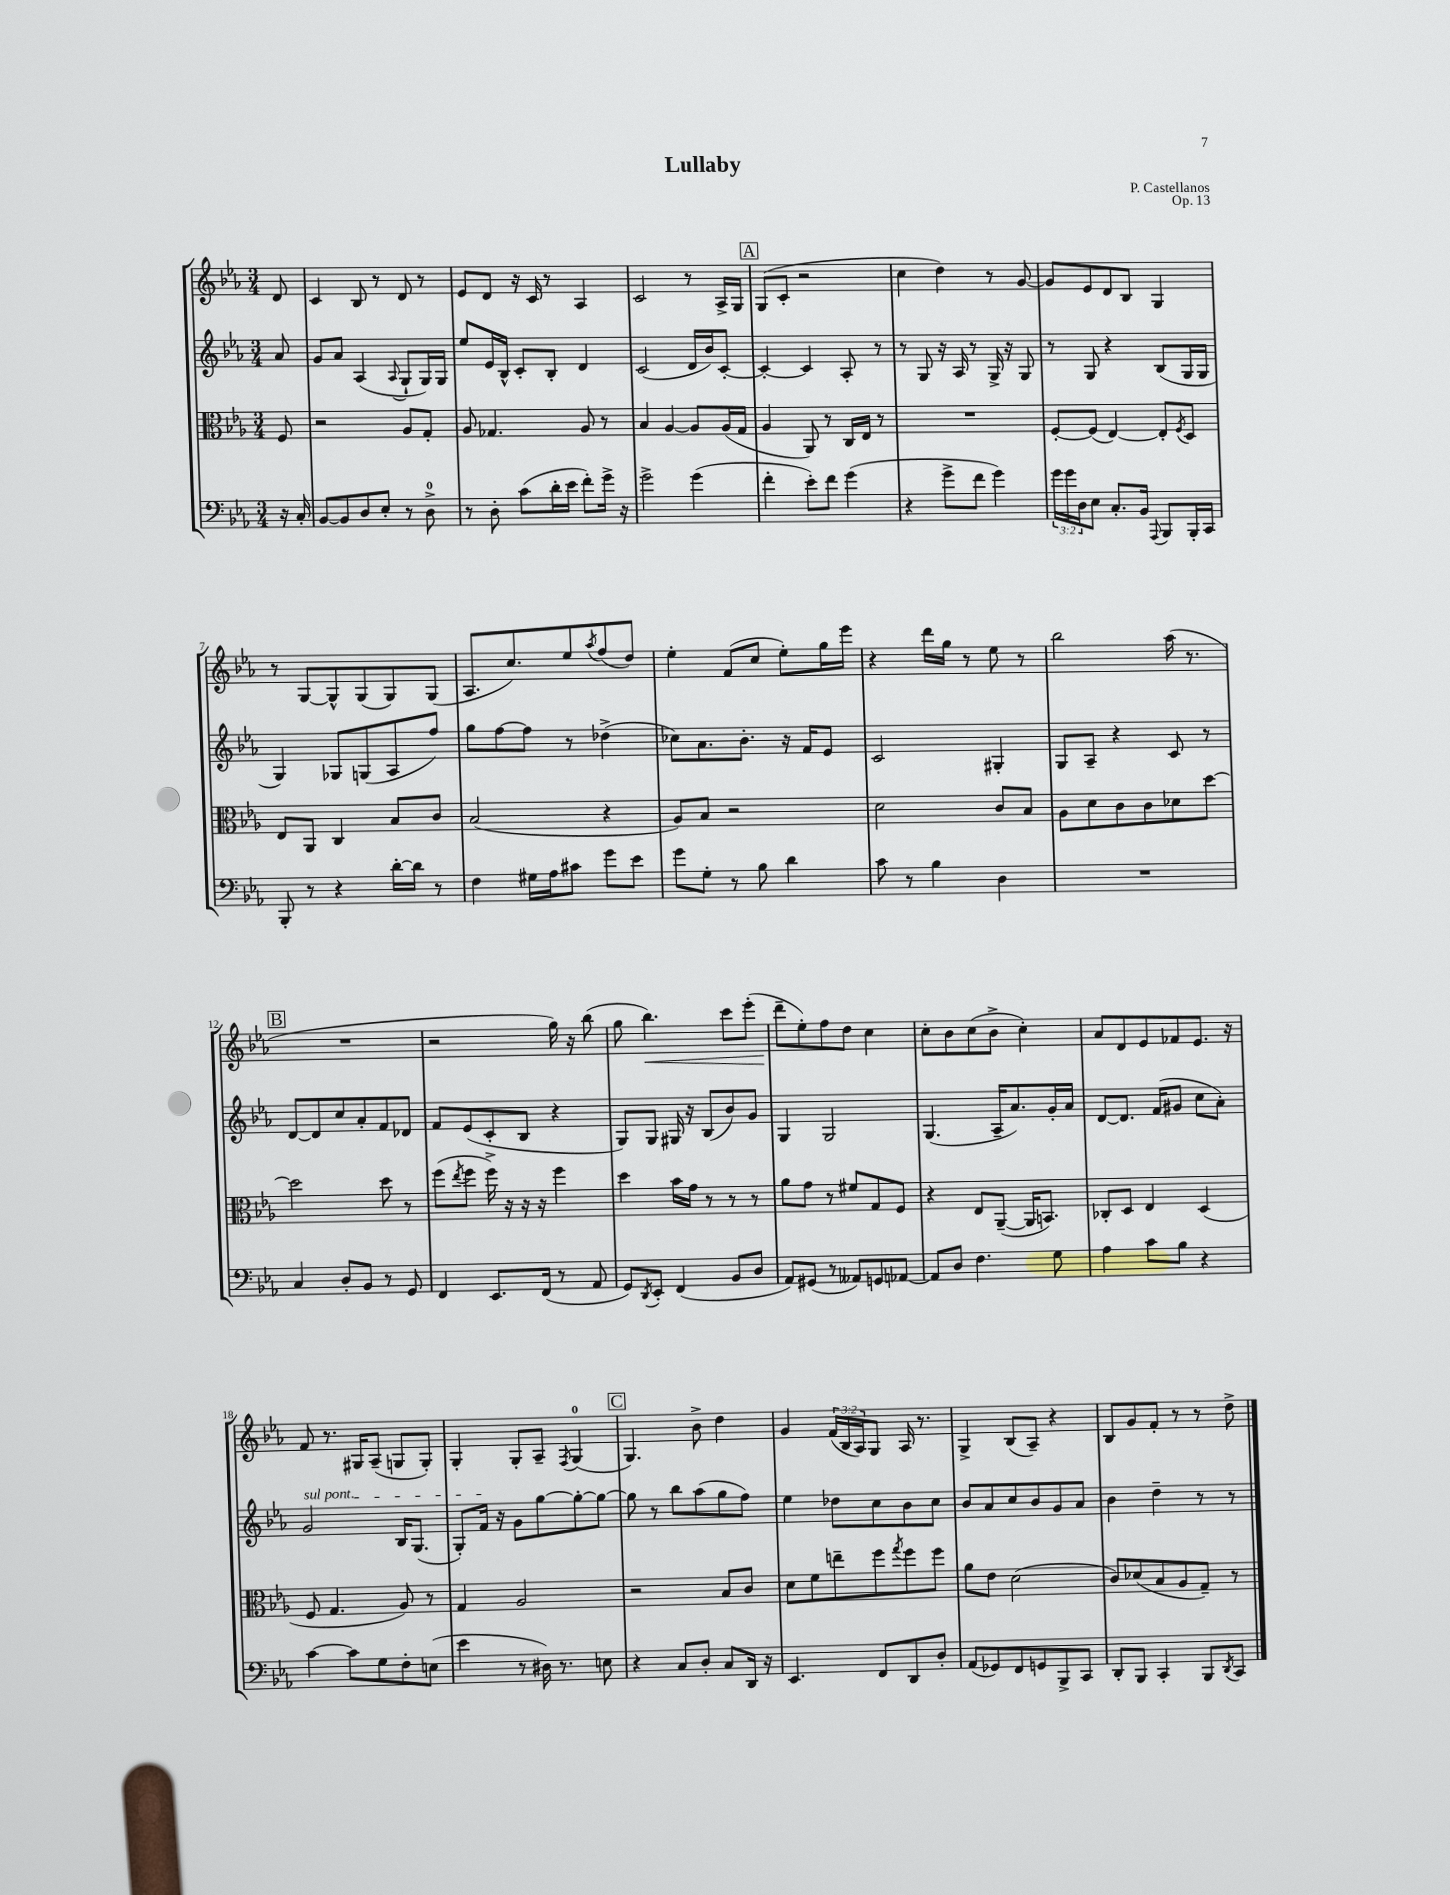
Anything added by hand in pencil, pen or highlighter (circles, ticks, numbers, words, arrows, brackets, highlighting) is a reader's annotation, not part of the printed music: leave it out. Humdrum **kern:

**kern	**kern	**kern	**kern
*staff4	*staff3	*staff2	*staff1
*clefF4	*clefC3	*clefG2	*clefG2
*k[b-e-a-]	*k[b-e-a-]	*k[b-e-a-]	*k[b-e-a-]
*M3/4	*M3/4	*M3/4	*M3/4
16r	8F/	8a-/	8d/
16C'/	.	.	.
=	=	=	=
[8BB-/L	2r	8g/L	4c/
8BB-/]	.	8a-/J	.
8D/	.	(4A-/	8B-/
8E-'/J	.	.	8r
.	.	8qqA-/	.
8r	8A-/L	8G`/L	8d/
8D^\	8G'/J	16G/L)	8r
.	.	16G/JJ	.
=	=	=	=
8r	8A-/	8ee-/L	8e-/L
8D'\	4.G-/	16e-/L	8d/J
.	.	16B-^^/JJ	.
(8c\L	.	8c'/L	16r
.	.	.	16c/
16d'\L	.	8B-'/J	8r
16e-\JJ	.	.	.
8f'\L)	8A-/	4d/	4A-/
16g^\Jk	8r	.	.
16r	.	.	.
=	=	=	=
2g^\	4B-/	(2c/	2c/
.	[4A-/	.	.
(4g\	8A-/]L	16d/LL	8r
.	.	16b-/J)	.
.	(16A-/L	[8c'/J	16A-^/LL
.	16G/JJ	.	16G/JJ
=	=	=	=
4f'\	4A-/	4c'/_	(8G/L
.	.	.	8c'/J
8e-'\L)	8AA-/)	4c/]	2r
8f\J	8r	.	.
(4g\	16C/LL	8A-'/	.
.	16E-/JJ	.	.
.	8r	8r	.
=	=	=	=
4r	2.r	8r	4cc\
.	.	8G/	.
8g^\L	.	16r	4dd\)
.	.	16A-/	.
8f\J	.	8r	.
4g\)	.	16G^/	8r
.	.	16r	.
.	.	8G/	[8g/
=	=	=	=
24g\LL	[8F'/L	8r	8g/]L
24g\	.	.	.
24D\J	.	.	.
8E-\J	(8F/]J	8G/	8e-/
8.C'/L	[4E-/)	4r	8d/
.	.	.	8B-/J
16BB-/Jk	.	.	.
8qqAAA-/	.	.	.
8BBB-/L	8E-'/]L	(8B-/L	4G/
.	8qF/	.	.
16BBB-'/L	8D/J	16G/L	.
16CC/JJ	.	16G/JJ	.
=	=	=	=
8BBB-'/	8E-/L	4G/)	8r
8r	8AA-/J	.	[8G/L
4r	4C/	8G-/L	8G^^/]
.	.	(8G/	(8G/
[16d'\LL	8B-/L	8A-/	8G/)
16d\]JJ	.	.	.
8r	8c/J	8ff/J)	(8G/J
=	=	=	=
4F\	(2B-/	8gg\L	8.A-/L
.	.	[8ff\	.
.	.	.	8.cc/)
16G#\LL	.	8ff\]J	.
16A-\J	.	.	.
8c#\J	.	8r	8ee-/
.	.	.	8qaa-/
8g\L	4r	(4dd-^\	(8ff/
8e-\J	.	.	8dd/J)
=	=	=	=
8g\L	8A-/L)	8cc-\L)	4ee-'\
8G'\J	8B-/J	8.a-\	.
8r	2r	.	(8f/L
.	.	8.b-'\J	.
8B-\	.	.	8cc/J
4d\	.	16r	8ee-'\L)
.	.	16f/LK	.
.	.	8e-/J	16gg\L
.	.	.	16eee-\JJ
=	=	=	=
8c\	2d\	2c/	4r
8r	.	.	.
4B-\	.	.	16ddd\LL
.	.	.	16gg\JJ
.	.	.	8r
4D\	8c/L	4G#'/	8ee-\
.	8B-/J	.	8r
=	=	=	=
2.r	8A-\L	8G/L	2bb-\
.	8d\	8A-~/J	.
.	8c\	4r	.
.	8c\	.	.
.	8d-\	8c/	(16aa-\
.	.	.	8.r
.	[8dd\J	8r	.
=	=	=	=
4C/	2dd\]	[8d/L	2.r
.	.	8d/]	.
8D'/L	.	8cc/	.
8BB-/J	.	8a-'/	.
8r	8dd\	8f/	.
8GG/	8r	8d-/J	.
=	=	=	=
4FF/	(8ff\L	8f/L	2r
.	8qee-/	.	.
.	8ff\J	(8e-/	.
8.EE-/L	16ff^\)	8c'/	.
.	16r	.	.
.	16r	8B-/J	.
(16FF/Jk	16r	.	.
8r	4ff\	4r	16gg\)
.	.	.	16r
8AA-/	.	.	(8bb-\
=	=	=	=
8GG/L)	4dd\	8G/L)	8gg\
8qDD/	.	.	.
8EE-'/J	.	8G/J	4.bb-\)
(4FF/	16b-\LL	16G#/	.
.	16g\JJ	16r	.
.	8r	(8B-/L	.
8BB-/L	8r	8b-/)	8ccc\L
8D/J	8r	8g/J	(8eee-'\J
=	=	=	=
8AA-/L)	8a-\L	4G/	8ddd~\L
(8GG#/J	8g\J	.	8ee-'\)
8r	8r	2G/	8ff\
8AA--/L)	8f#/L	.	8dd\J
8GG/	8G/	.	4cc\
[8AA-/J	8F/J	.	.
=	=	=	=
8AA-/]L	4r	(4.G/	8cc'\L
8D/J	.	.	8b-\
4.F\	8E-/L	.	(8cc\
.	([8AA-~/J	16A-~/LK	8b-^\J
.	.	8.a-/)	.
.	16AA-/]LK	.	4cc'\)
.	8.BB/J)	.	.
8G\	.	16g'/L	.
.	.	16a-/JJ	.
=	=	=	=
4A-\	8C-'/L	[8d/L	8a-/L
.	8D/J	8.d/]J	8d/
8c\L	4E-/	.	8e-/
.	.	(16f/LK	.
8B-\J	.	8g#/J	8f-/
4r	(4D/	8cc\L	8.e-/J
.	.	8a-'\J)	.
.	.	.	16r
=	=	=	=
[4c\	8F/	2g/	8f/
.	4.G/	.	8.r
8c\]L	.	.	.
.	.	.	16G#/LK
8G\	.	.	(8A-~/J
8F'\	8A-/)	16B-/LK	8G/L
.	.	(8.G/J	.
(8E\J	8r	.	8G'/J)
=	=	=	=
4e-\	4G/	8G'/L)	4G'/
.	.	16f/Jk	.
.	.	16r	.
8r	2A-/	8g\L	8G'/L
16D#\)	.	[8gg\	8A-~/J
8.r	.	.	.
.	.	.	8qF/
.	.	8gg'\_	(4G/
8E\	.	8gg\_J	.
=	=	=	=
4r	2r	8gg\]	4.G/)
.	.	8r	.
8C/L	.	8bb-\L	.
8D'/J	.	(8aa-\	8b-^\
8C/L	8B-/L	8gg\	4dd\
16DD/Jk	8c/J	8ff\J)	.
16r	.	.	.
=	=	=	=
4.EE-/	8d\L	4ee-\	4g/
.	8f\	.	.
.	8ee~\	8dd-\L	(24f/LL
.	.	.	24B-/
.	.	.	24A-/J)
8FF/L	8ff\	8cc\	8G/J
.	8qgg/	.	.
8DD/	8ff\	8b-\	16A-/
.	.	.	8.r
8D'/J	8ff\J	8cc\J	.
=	=	=	=
(8AA-/L	8a-\L	8b-/L	4G^/
8GG-/)	8e-\J	8a-/	.
8FF/	(2d\	8cc/	(8B-/L
8GG/	.	8b-/	8A-~/J)
8BBB-^/	.	8g/	4r
8CC/J	.	8a-/J	.
=	=	=	=
8DD'/L	8c/L)	4b-\	8B-/L
8BBB-/J	(8d-/	.	8g/
4CC'/	8B-/	4dd~\	8f'/J
.	8A-/	.	8r
8BBB-/L	8G~/J)	8r	8r
8qDD/	.	.	.
8CC/J	8r	8r	8dd^\
==	==	==	==
*-	*-	*-	*-
